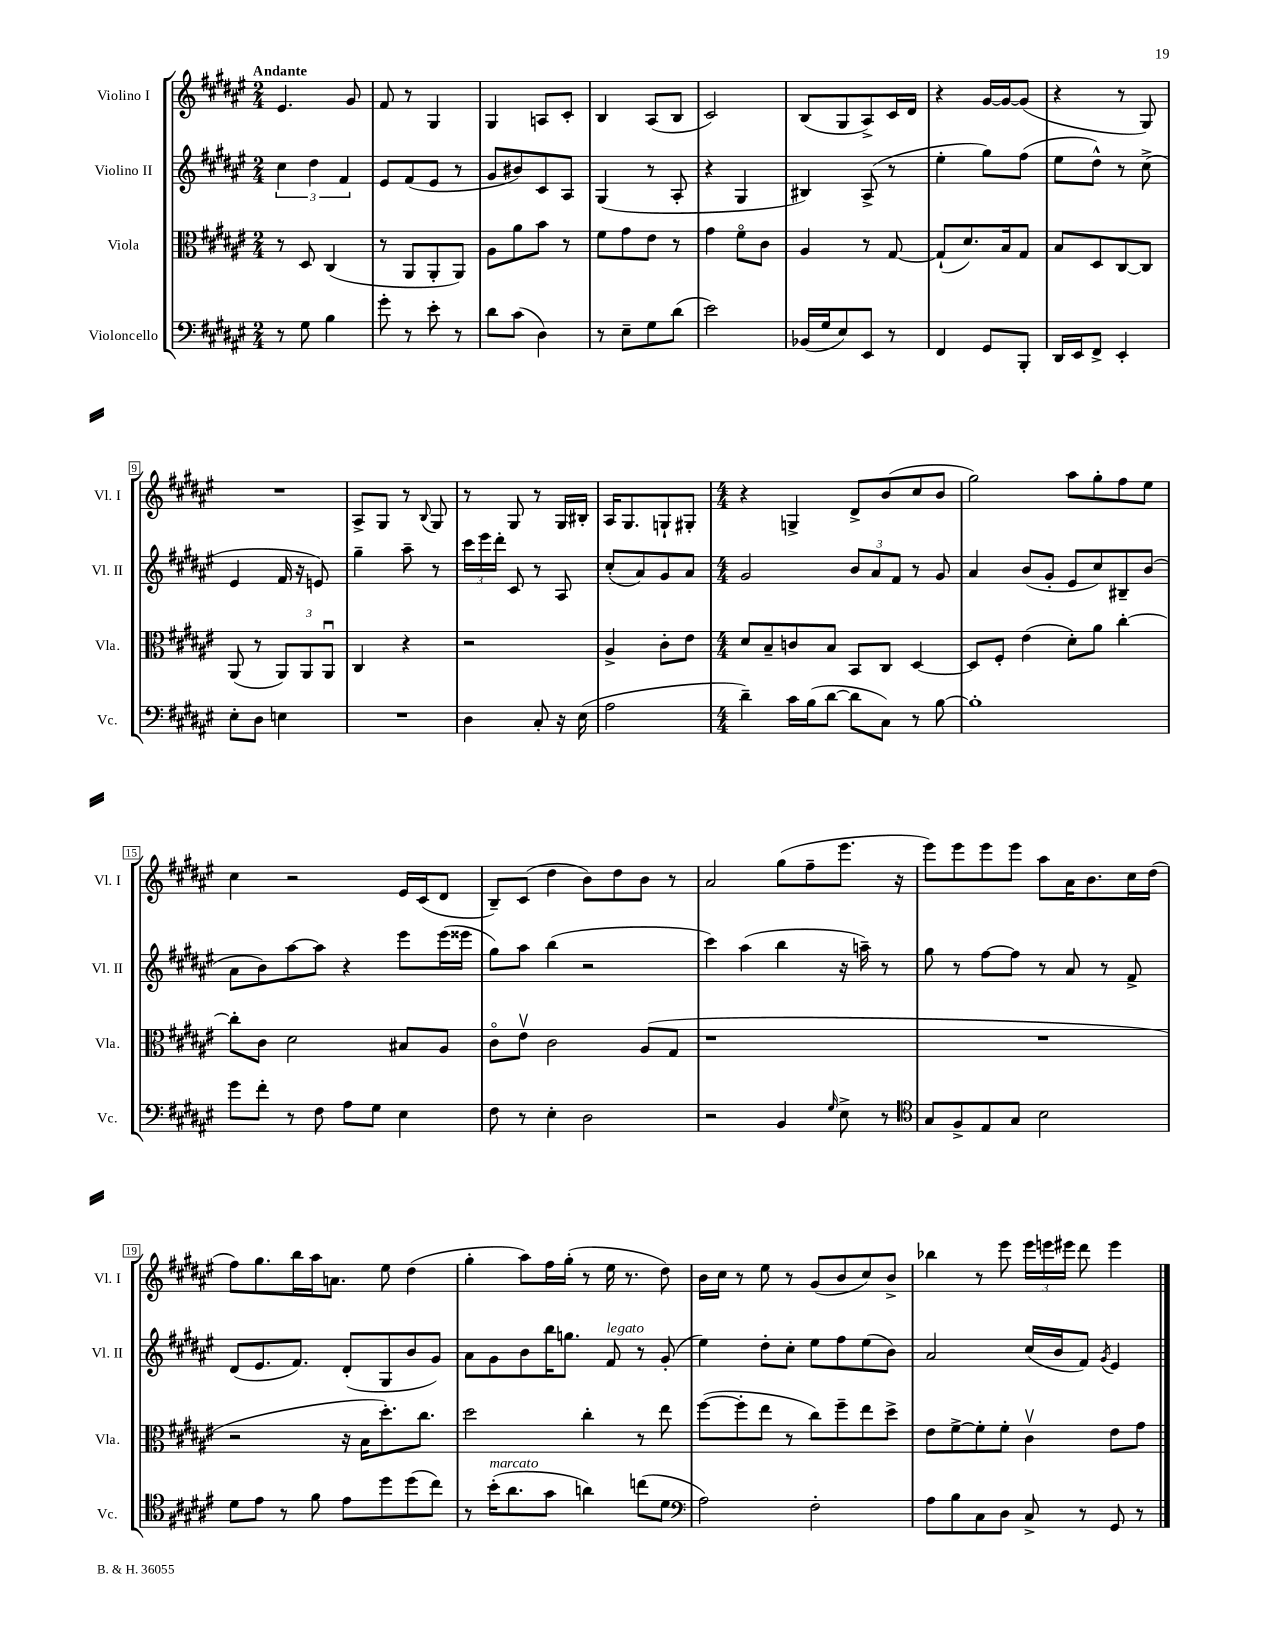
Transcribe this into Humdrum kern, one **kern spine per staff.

**kern	**kern	**kern	**kern
*staff4	*staff3	*staff2	*staff1
*clefF4	*clefC3	*clefG2	*clefG2
*k[f#c#g#d#a#e#]	*k[f#c#g#d#a#e#]	*k[f#c#g#d#a#e#]	*k[f#c#g#d#a#e#]
*M2/4	*M2/4	*M2/4	*M2/4
8r	8r	6cc#\	4.e#/
8G#\	8D#/	.	.
.	.	6dd#\	.
4B\	(4C#/	.	.
.	.	6f#/	.
.	.	.	8g#/
=	=	=	=
8g#'\	8r	8e#/L	8f#/
8r	8AA#/L	(8f#/	8r
8e#'\	8AA#'/	8e#/J	4G#/
8r	8AA#/J)	8r	.
=	=	=	=
8d#\L	8A#\L	8g#/L	4G#/
(8c#\J	8a#\	8b#/)	.
4D#\)	8b\J	8c#/	8A/L
.	8r	8A#/J	8c#'/J
=	=	=	=
8r	8f#\L	(4G#/	4B/
8E#~\L	8g#\	.	.
8G#\	8e#\J	8r	(8A#/L
(8d#\J	8r	8A#'/	8B/J
=	=	=	=
2e#\)	4g#\	4r	2c#/)
.	8f#o\L	4G#/	.
.	8c#\J	.	.
=	=	=	=
(16BB-/LL	4A#/	4B#/)	(8B/L
16G#/J	.	.	.
8E#/)	.	.	8G#/
8EE#/J	8r	(8A#^/	8A#^/)
8r	[8G#/	8r	16c#/L
.	.	.	16d#/JJ
=	=	=	=
4FF#/	(8G#`/]L	4ee#'\	4r
.	8.d#/)	.	.
8GG#/L	.	8gg#\L)	[16g#/LL
.	16B/k	.	16g#/_J
8BBB'/J	8G#/J	(8ff#\J	(8g#/]J
=	=	=	=
16DD#/LL	8B/L	8ee#\L	4r
16EE#/J	.	.	.
8FF#^/J	8D#/	8dd#^^\J)	.
4EE#'/	[8C#/	8r	8r
.	8C#/]J	(8cc#^\	8G#/)
=	=	=	=
8E#'\L	(8AA#/	4e#/	2r
8D#\J	8r	.	.
4E\	12AA#/L)	16f#/	.
.	.	16r	.
.	12AA#/	.	.
.	.	8e/)	.
.	12AA#u/J	.	.
=	=	=	=
2r	4C#/	4gg#~\	8A#^/L
.	.	.	8G#/J
.	4r	8aa#~\	8r
.	.	.	8qqB/
.	.	8r	8G#/
=	=	=	=
4D#\	2r	24ccc#\LL	8r
.	.	24eee#\	.
.	.	24ddd#'\JJ	.
.	.	8c#/	8G#/
8C#'/	.	8r	8r
16r	.	8A#/	16G#/LL
(16E#\	.	.	16B#'/JJ
=	=	=	=
2A#\	4A#^/	(8cc#'/L	16A#/LK
.	.	.	8.G#/
.	.	8a#/)	.
.	8c#'\L	8g#/	8G`/
.	8e#\J	8a#/J	8G#'/J
=	=	=	=
*M4/4	*M4/4	*M4/4	*M4/4
4d#~\)	8d#/L	2g#/	4r
.	8B~/	.	.
16c#\LL	8c/	.	4G^/
(16B\J	.	.	.
[8d#\J	8B/J	.	.
8d#\]L	8BB/L	12b/L	8d#^/L
.	.	12a#/	.
8C#\J)	8C#/J	.	(8b/
.	.	12f#/J	.
8r	[4D#/	8r	8cc#/
[8B\	.	8g#/	8b/J
=	=	=	=
1B']	8D#/]L	4a#/	2gg#\)
.	8F#'/J	.	.
.	(4e#\	(8b/L	.
.	.	8g#'/J	.
.	8d#'\L)	8e#/L	8aa#\L
.	8a#\J	8cc#/)	8gg#'\
.	[4cc#'\	8B#~/	8ff#\
.	.	(8b/J	8ee#\J
=	=	=	=
8g#\L	8cc#'\]L	8a#\L	4cc#\
8f#'\J	8c#\J	8b\)	.
8r	2d#\	[8aa#\	2r
8F#\	.	8aa#\]J	.
8A#\L	.	4r	.
8G#\J	.	.	.
4E#\	8B#/L	8eee#\L	16e#/LL
.	.	.	(16c#/J
.	8A#/J	(16eee#\L	8d#/J
.	.	16eee##\JJ	.
=	=	=	=
8F#\	8c#o\L	8gg#\L)	8B~/L)
8r	8e#v\J	8aa#\J	(8c#/J
4E#'\	2c#\	(4bb\	4dd#\
2D#\	.	2r	8b\L)
.	.	.	8dd#\
.	(8A#/L	.	8b\J
.	8G#/J	.	8r
=	=	=	=
2r	1r	4ccc#\)	2a#/
.	.	(4aa#\	.
4BB/	.	4bb\	(8gg#\L
.	.	.	8ff#~\
16qqG#/	.	.	.
8E#^\	.	16r	8.eee#\J
.	.	16aa~\)	.
8r	.	8r	.
.	.	.	16r
=	=	=	=
*clefC4	*	*	*
8G#/L	1r	8gg#\	8eee#\L)
8F#^/	.	8r	8eee#\
8E#/	.	[8ff#\L	8eee#\
8G#/J	.	8ff#\]J	8eee#\J
2B\	.	8r	8aa#\L
.	.	8a#/	16a#\K
.	.	.	8.b\
.	.	8r	.
.	.	8f#^/	16cc#\L
.	.	.	(16dd#\JJ
=	=	=	=
8d#\L	2r	(8d#/L	8ff#\L)
8e#\J	.	8.e#/	8.gg#\
8r	.	.	.
.	.	8.f#/J)	16bb\L
8f#\	.	.	16aa#\J
.	.	.	8.a\J
8e#\L	16r	(8d#'/L	.
.	16B\LK	.	.
8dd#\	8.dd#'\)	8G#/	8ee#\
(8dd#\	.	8b/	(4dd#\
.	8.cc#\J	.	.
8cc#\J)	.	8g#/J)	.
=	=	=	=
8r	2dd#\	8a#\L	4gg#'\
(16b'\LK	.	8g#\	.
8.a#\	.	.	.
.	.	8b\	8aa#\L)
8g#\J	.	16bb\K	16ff#\L
.	.	8.gg\J	(16gg#'\JJ
4a\)	4cc#'\	.	8r
.	.	8f#/	16ee#\
.	.	.	8.r
(8cc\L	8r	8r	.
8d#\J	8ee#\	(8g#'/	8dd#\)
=	=	=	=
*clefF4	*	*	*
2A#\)	([8ff#\L	4ee#\)	16b\LL
.	.	.	16cc#\JJ
.	8ff#'\]	.	8r
.	8ee#\J	8dd#'\L	8ee#\
.	8r	8cc#'\J	8r
2F#'\	8cc#\L)	8ee#\L	(8g#/L
.	8ff#~\	8ff#\	8b/
.	8ee#\	(8ee#\	8cc#/)
.	8dd#^\J	8b\J)	8b^/J
=	=	=	=
8A#\L	8e#\L	2a#/	4bb-\
8B\	[8f#^\	.	.
8C#\	8f#'\]	.	8r
8D#\J	8f#'\J	.	8eee#\
8C#^/	4c#v\	(16cc#/LL	24eee#\LL
.	.	.	24eee\
.	.	16b/J	.
.	.	.	24eee#\JJ
8r	.	8f#/J)	8ddd#\
.	.	8qg#/	.
8GG#/	8e#\L	4e#/	4eee#\
8r	8g#\J	.	.
==	==	==	==
*-	*-	*-	*-
